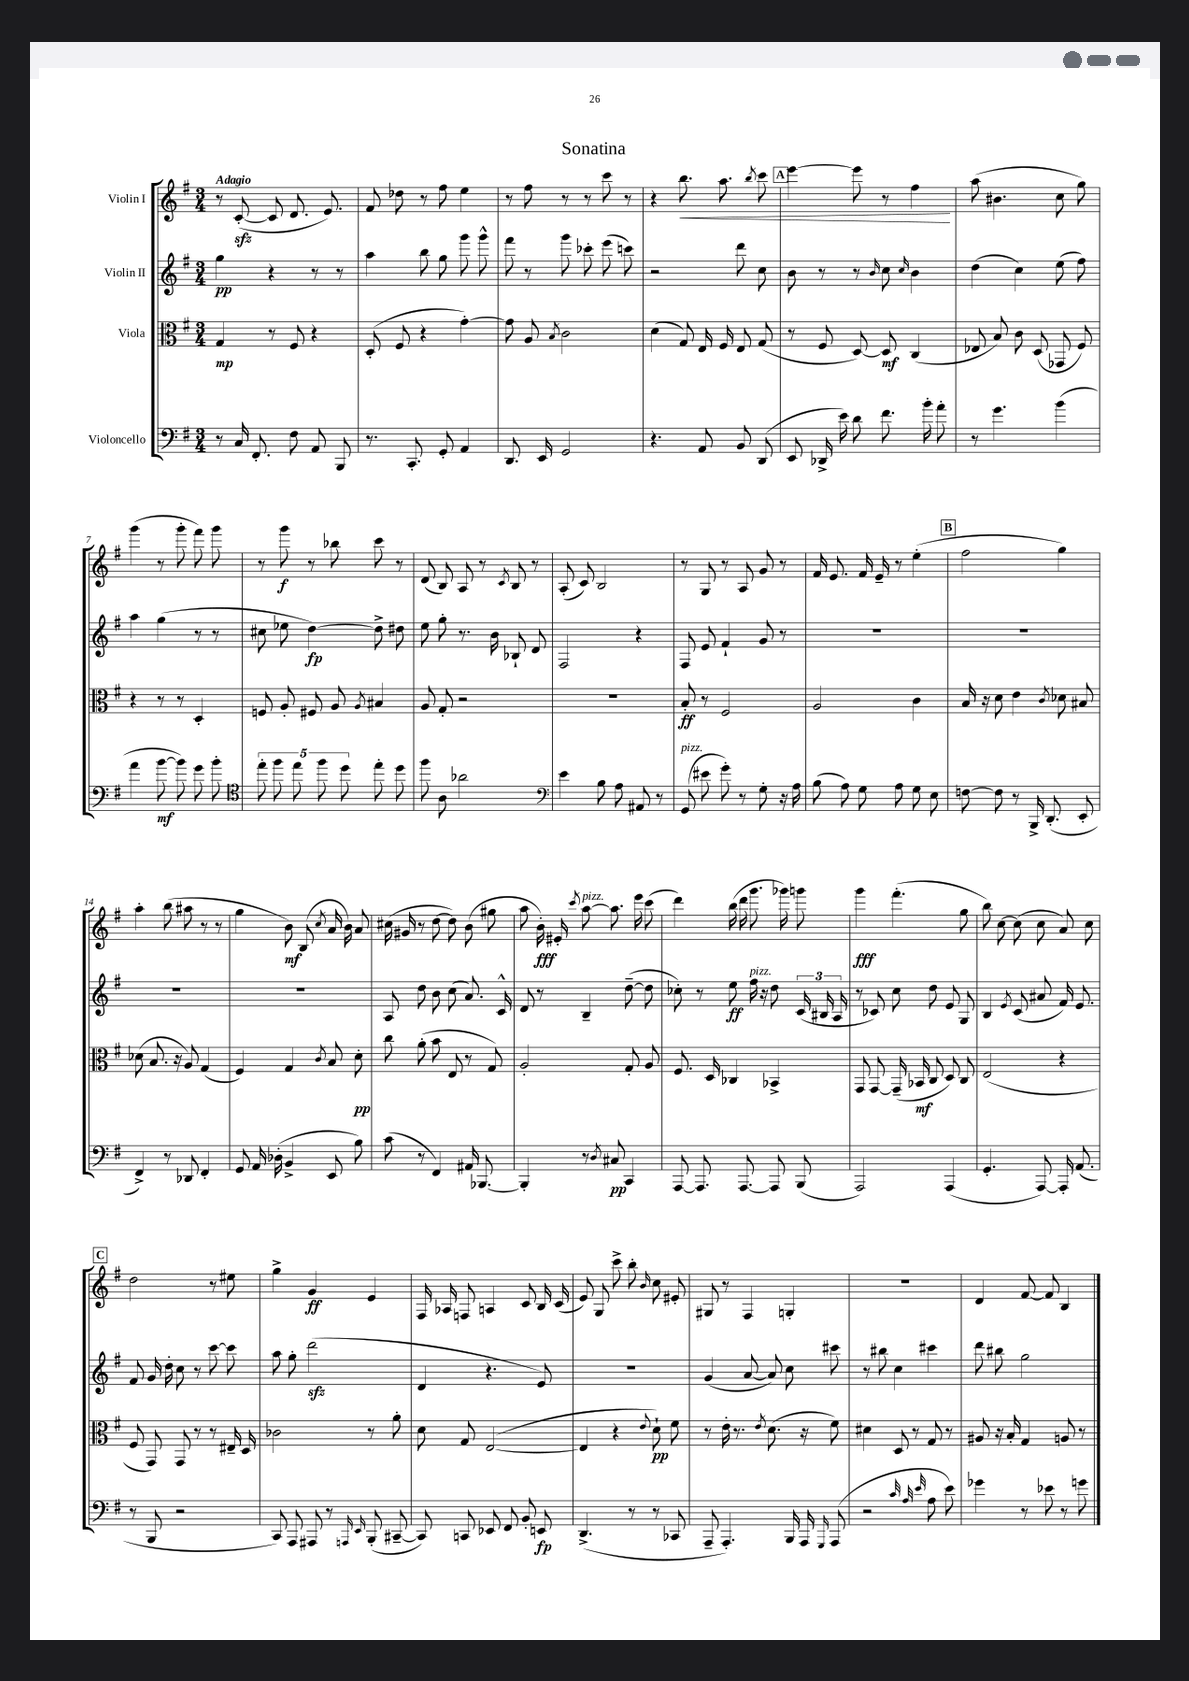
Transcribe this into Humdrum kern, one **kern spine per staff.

**kern	**dynam	**kern	**dynam	**kern	**dynam	**kern	**dynam
*part4	*part4	*part3	*part3	*part2	*part2	*part1	*part1
*staff4	*staff4	*staff3	*staff3	*staff2	*staff2	*staff1	*staff1
*I"Violoncello	*	*I"Viola	*	*I"Violin II	*	*I"Violin I	*
*clefF4	*	*clefC3	*	*clefG2	*	*clefG2	*
*k[f#]	*	*k[f#]	*	*k[f#]	*	*k[f#]	*
*M3/4	*	*M3/4	*	*M3/4	*	*M3/4	*
=1	=1	=1	=1	=1	=1	=1	=1
!	!	!	!	!	!	!LO:TX:a:B:t=Adagio	!
8r	.	4G/	mp	4gg\	pp	8r	.
16C/	.	.	.	.	.	([8czz'/	.
8.FF#'/	.	.	.	.	.	.	.
.	.	8r	.	4r	.	8c/]	.
8F#\	.	8F#/	.	.	.	8.d/	.
8AA/	.	4r	.	8r	.	.	.
.	.	.	.	.	.	8.e/)	.
8BBB/	.	.	.	8r	.	.	.
=2	=2	=2	=2	=2	=2	=2	=2
8.r	.	(8D'/	.	4aa\	.	8f#/	.
.	.	8F#/	.	.	.	8dd-X\	.
8.CC'/	.	.	.	.	.	.	.
.	.	4r	.	8bb\	.	8r	.
8GG'/	.	.	.	8gg\	.	8ff#\	.
4AA/	.	[4g'\)	.	8ggg\	.	4ee\	.
.	.	.	.	8ggg^^\	.	.	.
=3	=3	=3	=3	=3	=3	=3	=3
8.DD/	.	8g\]	.	8fff#\	.	8r	.
.	.	8A/	.	8r	.	8ff#\	.
16EE/	.	.	.	.	.	.	.
.	.	8qB/	.	.	.	.	.
2GG/	.	2c\	.	8ggg\	.	8r	.
.	.	.	.	8ccc-X'\	.	8r	.
.	.	.	.	(8eee\	.	8ccc\	.
.	.	.	.	8cccn\)	.	8r	.
=4	=4	=4	=4	=4	=4	=4	=4
4.r	.	(4d\	.	2r	.	4r	.
!	!	!	!	!	!	!	!LO:HP:b
.	.	8G/)	.	.	.	8.bb\	<
8AA/	.	16E/	.	.	.	.	.
.	.	16F#/	.	.	.	8.aa\	.
8BB/	.	8E/	.	8ddd\	.	.	.
.	.	.	.	.	.	8qbb/	.
(8DD/	.	(8G/	.	8cc\	.	8ccc\	.
!!LO:REH:place=s1:t=A
=5	=5	=5	=5	=5	=5	=5	=5
8EE/	.	8r	.	8b\	.	[4eee\	.
16DD-X^/	.	8F#/	.	8r	.	.	.
16e\)	.	.	.	.	.	.	.
8d\	.	[8D/)	.	8r	.	8eee\]	.
.	.	.	.	16qqb/	.	.	.
8.f#\	.	8D/]	mf	8cc\	.	8r	.
.	.	.	.	16qqcc/	.	.	.
.	.	(4C/	.	4b\	.	4ff#\	.
16b'\	.	.	.	.	.	.	.
8a'\	.	.	.	.	.	.	.
.	.	.	.	.	.	.	[
=6	=6	=6	=6	=6	=6	=6	=6
8r	.	8E-X/	.	(4dd\	.	(8aa\	.
4.g\	.	8B/)	.	.	.	4.b#X\	.
.	.	8c\	.	4cc\)	.	.	.
.	.	(8D/	.	.	.	.	.
(4b\	.	8GG-X/	.	(8ee\	.	8cc\	.
.	.	8F#/)	.	8ff#\)	.	8gg\)	.
!!LO:LB:g=z
=7	=7	=7	=7	=7	=7	=7	=7
4a\	.	4r	.	4aa\	.	(4ggg\	.
[8b\	mf	8r	.	(4gg\	.	8r	.
8b\])	.	8r	.	.	.	8ggg'\	.
8g\	.	4D'/	.	8r	.	8fff#\)	.
8b'\	.	.	.	8r	.	8ggg\	.
=8	=8	=8	=8	=8	=8	=8	=8
*clefC4	*	*	*	*	*	*	*
10ee'\	.	8Fn/	.	8cc#X\	.	8r	.
10ff#\	.	.	.	.	.	.	.
.	.	8A'/	.	8ee-X\	.	8ggg\	f
10ee\	.	.	.	.	.	.	.
.	.	8F#X/	.	[4dd\)	fp	8r	.
10ff#\	.	.	.	.	.	.	.
.	.	8A/	.	.	.	8bb-X\	.
10dd\	.	.	.	.	.	.	.
.	.	8qA/	.	.	.	.	.
8ee'\	.	4B#X/	.	8dd^\]	.	8ccc\	.
8dd\	.	.	.	8dd#X\	.	8r	.
=9	=9	=9	=9	=9	=9	=9	=9
8ff#\	.	8A/	.	8ee\	.	(8d/	.
8A\	.	8G'/	.	8gg'\	.	8B/)	.
2a-X\	.	2r	.	8.r	.	8A/	.
.	.	.	.	.	.	8r	.
.	.	.	.	16b\	.	.	.
.	.	.	.	.	.	8qc/	.
.	.	.	.	8B-X`/	.	8B/	.
.	.	.	.	8d/	.	8r	.
=10	=10	=10	=10	=10	=10	=10	=10
*clefF4	*	*	*	*	*	*	*
4e\	.	2.r	.	2F#/	.	(8A'/	.
.	.	.	.	.	.	8c/)	.
8B\	.	.	.	.	.	2B/	.
8A\	.	.	.	.	.	.	.
8AA#X/	.	.	.	4r	.	.	.
8r	.	.	.	.	.	.	.
=11	=11	=11	=11	=11	=11	=11	=11
!LO:TX:a:i:t=pizz.	!	!	!	!	!	!	!
(8GG/	.	8B'/	ff	8F#/	.	8r	.
8e#X\	.	8r	.	8e/	.	8G/	.
8g'\)	.	2F#/	.	4f#`/	.	8r	.
8r	.	.	.	.	.	8A/	.
8G'\	.	.	.	8g/	.	8g/	.
16r	.	.	.	8r	.	8r	.
16A\	.	.	.	.	.	.	.
=12	=12	=12	=12	=12	=12	=12	=12
(8B\	.	2A/	.	2.r	.	16f#/	.
.	.	.	.	.	.	8.e/	.
8A\)	.	.	.	.	.	.	.
8G\	.	.	.	.	.	16f#/	.
.	.	.	.	.	.	16e~/	.
8A\	.	.	.	.	.	8r	.
8G\	.	4c\	.	.	.	(4ee'\	.
8E\	.	.	.	.	.	.	.
!!LO:REH:place=s1:t=B
=13	=13	=13	=13	=13	=13	=13	=13
[8Fn\	.	16B/	.	2.r	.	2ff#\	.
.	.	16r	.	.	.	.	.
8F\]	.	8d\	.	.	.	.	.
8r	.	4e\	.	.	.	.	.
16BBB^/	.	.	.	.	.	.	.
(8.DD'/	.	.	.	.	.	.	.
.	.	8qc/	.	.	.	.	.
.	.	8d-X\	.	.	.	4gg\)	.
8EE'/	.	8B#X/	.	.	.	.	.
!!LO:LB:g=z
=14	=14	=14	=14	=14	=14	=14	=14
4FF#^/)	.	(8d-X\	.	2.r	.	4aa'\	.
.	.	8.B/	.	.	.	.	.
8r	.	.	.	.	.	(8bb\	.
.	.	16r	.	.	.	.	.
8DD-X/	.	8A/)	.	.	.	8aa#X\	.
4FF#'/	.	(4G/	.	.	.	8r	.
.	.	.	.	.	.	8r	.
=15	=15	=15	=15	=15	=15	=15	=15
8GG/	.	4F#/)	.	2.r	.	4gg\	.
16AA/	.	.	.	.	.	.	.
(16D-X'\	.	.	.	.	.	.	.
4BB^/	.	4G/	.	.	.	8b\)	mf
.	.	.	.	.	.	(8B/	.
.	.	8qc/	.	.	.	8qcc/	.
8EE/	.	8B/	.	.	.	16a/	.
.	.	.	.	.	.	16b\)	.
8B\)	.	8d'\	pp	.	.	8a/	.
=16	=16	=16	=16	=16	=16	=16	=16
(8c\	.	8cc\	.	8A/	.	(16cc#X\	.
.	.	.	.	.	.	16g#X/	.
8r	.	(8a'\	.	8dd\	.	8r	.
4FF#/)	.	8b\	.	8b\	.	[8dd\	.
.	.	8E/	.	(8cc\	.	8dd\])	.
16AA#X/	.	8r	.	8.a/)	.	(8b\	.
[8.BBB-X/	.	.	.	.	.	.	.
.	.	8G/)	.	.	.	8gg#X\	.
.	.	.	.	16c^^/	.	.	.
=17	=17	=17	=17	=17	=17	=17	=17
4BBB-'/]	.	2A'/	.	8d/	.	8aa\	.
.	.	.	.	8r	.	16b'\)	fff
.	.	.	.	.	.	16e#X'/	.
.	.	.	.	.	.	8qccc/	.
!	!	!	!	!	!	!LO:TX:a:i:t=pizz.	!
8r	.	.	.	4B~/	.	[8aa\	.
8qD/	.	.	.	.	.	.	.
8C#X/	pp	.	.	.	.	8.aa\]	.
4CC/	.	8G'/	.	([8dd~\	.	.	.
.	.	.	.	.	.	16eee\	.
.	.	8A/	.	8dd\]	.	(8ccc\	.
=18	=18	=18	=18	=18	=18	=18	=18
[8AAA/	.	8.F#/	.	8cc-X'\)	.	4ddd\)	.
8.AAA/]	.	.	.	8r	.	.	.
.	.	16D/	.	.	.	.	.
.	.	4C-X/	.	8ee\	ff	(16bb\	.
[8.AAA/	.	.	.	.	.	16ddd\	.
!	!	!	!	!LO:TX:a:i:t=pizz.	!	!	!
.	.	.	.	16ff#\	.	8.ggg\	.
.	.	.	.	16r	.	.	.
8AAA/]	.	4BB-X^/	.	8dd\	.	.	.
.	.	.	.	.	.	16ggg-X\)	.
(8BBB/	.	.	.	(24c/	.	8gggn\	.
.	.	.	.	24B#X/	.	.	.
.	.	.	.	24A/	.	.	.
=19	=19	=19	=19	=19	=19	=19	=19
2AAA/)	.	8GG/	.	8r	.	4ggg\	fff
.	.	[8GG/	.	8c-X/)	.	.	.
.	.	(16GG~/]	.	8cc\	.	(4.fff#'\	.
.	.	16BB-X/	mf	.	.	.	.
.	.	8C/	.	8dd\	.	.	.
(4AAA/	.	8D/)	.	8e/	.	.	.
.	.	8C/	.	8G/	.	8gg\	.
=20	=20	=20	=20	=20	=20	=20	=20
4.GG'/	.	(2E/	.	4B/	.	8bb\)	.
.	.	.	.	.	.	[8cc\	.
.	.	.	.	8qe/	.	.	.
.	.	.	.	(8c/	.	(8cc\]	.
[8AAA/)	.	.	.	8a#X/	.	8cc\	.
16AAA'/]	.	4r	.	16f#/)	.	8a/)	.
(8.AA/	.	.	.	8.e/	.	.	.
.	.	.	.	.	.	8cc\	.
!!LO:LB:g=z
!!LO:REH:place=s1:t=C
=21	=21	=21	=21	=21	=21	=21	=21
8r	.	8F#/	.	8f#/	.	2dd\	.
8BBB/	.	8GG/)	.	16g/	.	.	.
.	.	.	.	16dd'\	.	.	.
2r	.	8GG/	.	8cc\	.	.	.
.	.	8r	.	8r	.	.	.
.	.	8r	.	[8ccc\	.	8r	.
.	.	16E#X~/	.	8ccc\]	.	8ee#X\	.
.	.	16D/	.	.	.	.	.
=22	=22	=22	=22	=22	=22	=22	=22
8CC/)	.	2c-X\	.	8aa\	.	4gg^\	.
8AAA/	.	.	.	8gg'\	.	.	.
8AAA#X/	.	.	.	(2dddzz\	.	4g/	ff
8r	.	.	.	.	.	.	.
16qqAAAn/	.	.	.	.	.	.	.
16qqEE/	.	.	.	.	.	.	.
(8BBB'/	.	8r	.	.	.	4e/	.
[8CC#X~/	.	8a'\	.	.	.	.	.
=23	=23	=23	=23	=23	=23	=23	=23
8CC#/])	.	8d\	.	4d/	.	16F#/	.
.	.	.	.	.	.	16A-X/	.
8CCn/	.	8G/	.	.	.	8Fn/	.
8EE-X/	.	([2E/	.	4.r	.	4An/	.
8FF#/	.	.	.	.	.	.	.
8BB'/	.	.	.	.	.	8c/	.
8EEn/	fp	.	.	8e/)	.	16B/	.
.	.	.	.	.	.	(16c/	.
=24	=24	=24	=24	=24	=24	=24	=24
(4.DD^/	.	4E/]	.	2.r	.	8e/)	.
.	.	.	.	.	.	8G/	.
.	.	4r	.	.	.	8ccc^\	.
8r	.	.	.	.	.	8bb'\	.
.	.	8qqe/	.	.	.	16qqb/	.
8r	.	8d`\)	pp	.	.	8cc\	.
8CC-X/	.	8f#\	.	.	.	8e#X'/	.
=25	=25	=25	=25	=25	=25	=25	=25
8AAA~/	.	8r	.	(4g/	.	8G#X/	.
4.AAA'/)	.	16e'\	.	.	.	8r	.
.	.	8.r	.	.	.	.	.
.	.	.	.	[8a/	.	4F#/	.
.	.	8qe/	.	.	.	.	.
.	.	(8.d\	.	8a/])	.	.	.
16BBB/	.	.	.	8cc\	.	4Gn'/	.
16AAA/	.	16r	.	.	.	.	.
16qqGGG/	.	.	.	.	.	.	.
(8AAA/	.	8f#\)	.	8ccc#X\	.	.	.
=26	=26	=26	=26	=26	=26	=26	=26
2r	.	4d#X\	.	8r	.	2.r	.
.	.	.	.	8bb#X\	.	.	.
.	.	8D/	.	4cc\	.	.	.
.	.	8r	.	.	.	.	.
32qqc/	.	.	.	.	.	.	.
32qqA/	.	.	.	.	.	.	.
32qqe/	.	.	.	.	.	.	.
8A\	.	8G/	.	4ccc#X\	.	.	.
8e\)	.	8r	.	.	.	.	.
=27	=27	=27	=27	=27	=27	=27	=27
4g-X\	.	8A#X/	.	8ddd\	.	4d/	.
.	.	16r	.	8bb#X\	.	.	.
.	.	16B'/	.	.	.	.	.
8r	.	4G/	.	2gg\	.	[8f#/	.
8e-X\	.	.	.	.	.	8f#/]	.
8r	.	8An/	.	.	.	4B/	.
8gn\	.	8r	.	.	.	.	.
==	==	==	==	==	==	==	==
*-	*-	*-	*-	*-	*-	*-	*-
